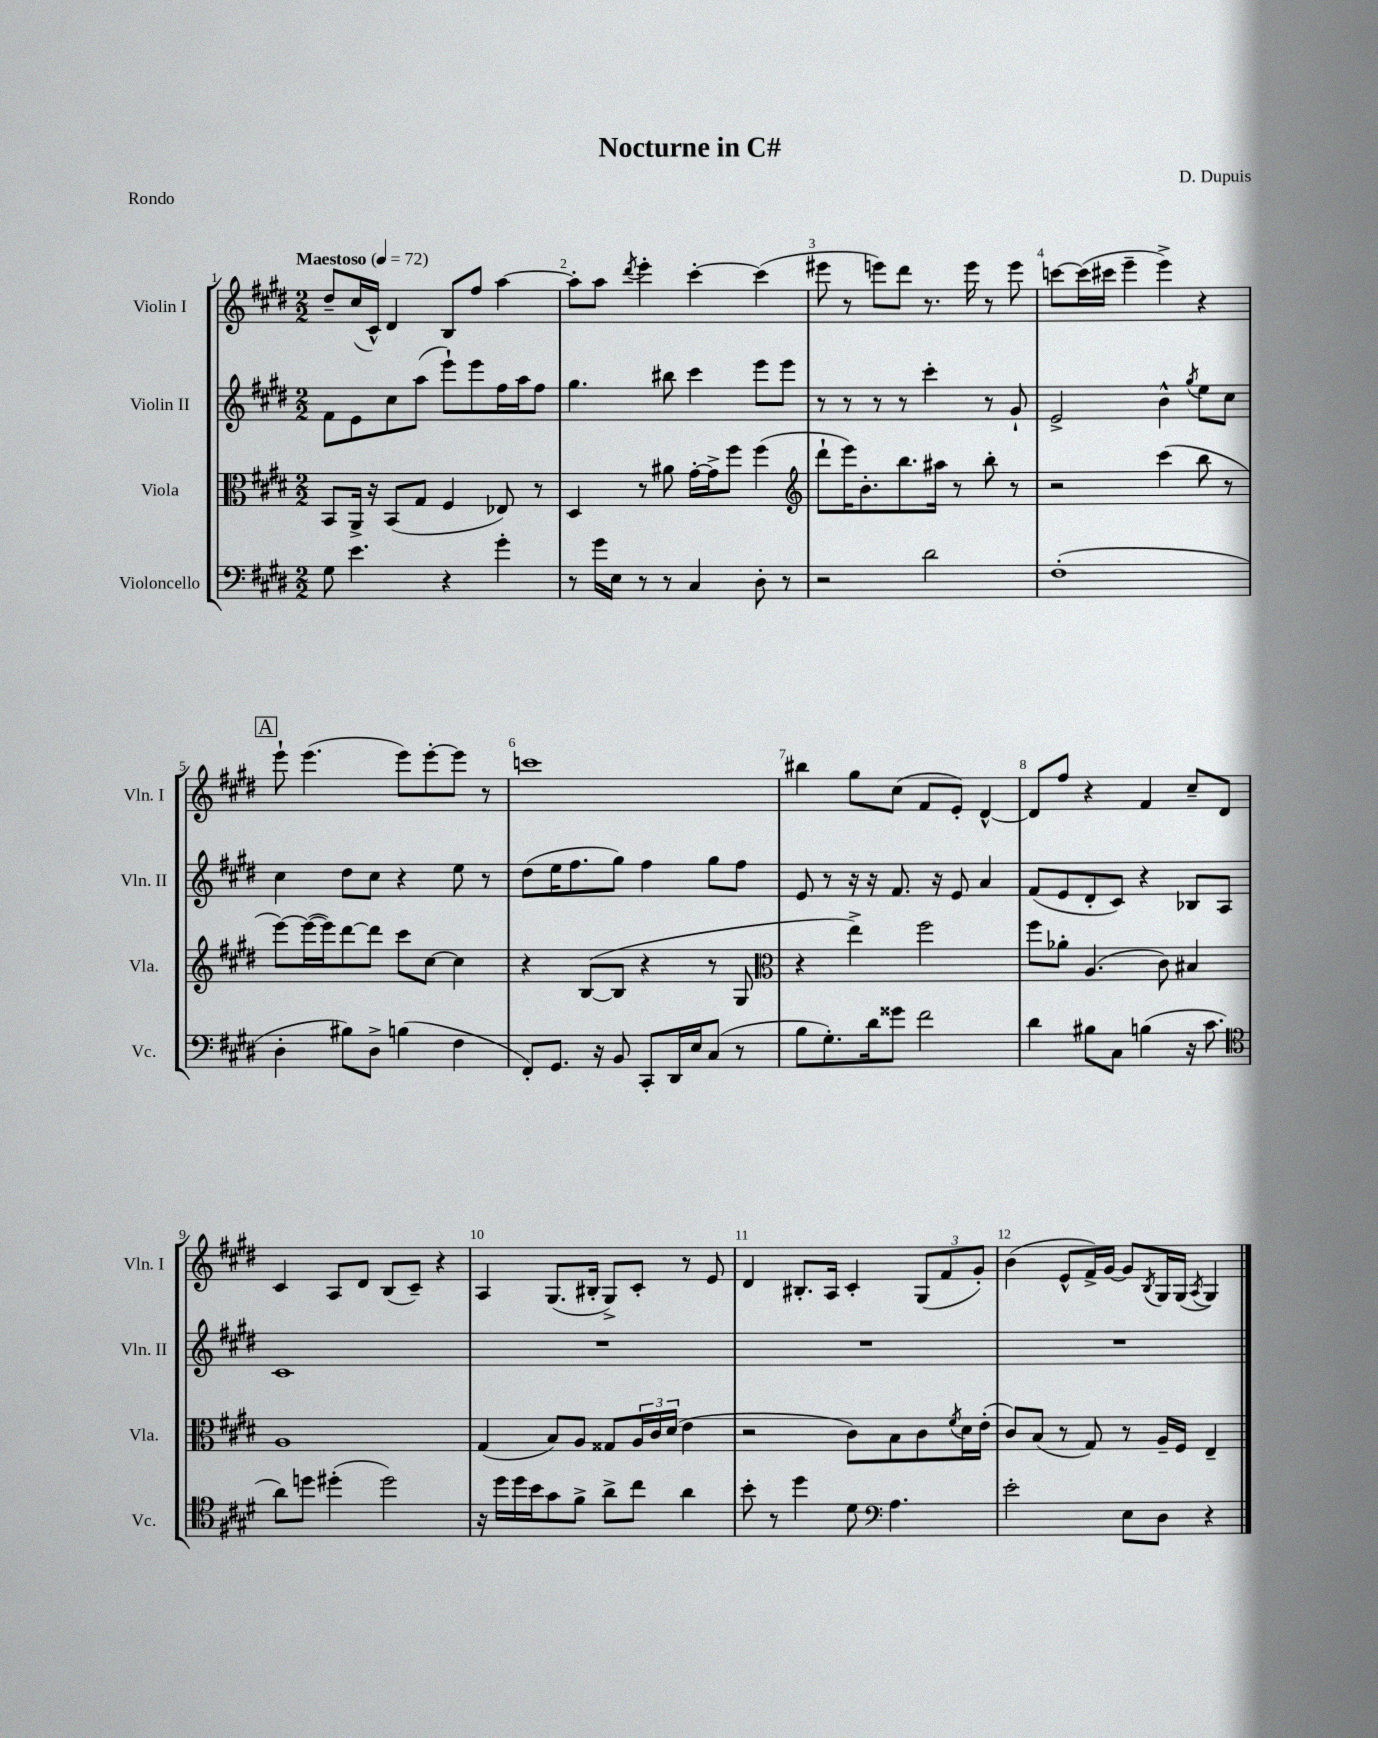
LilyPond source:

\header { title = "Nocturne in C#" composer = "D. Dupuis" piece = "Rondo" }
<<
\new StaffGroup <<
\new Staff = "s0" \with { instrumentName = "Violin I" shortInstrumentName = "Vln. I" } {
    \clef treble \key e \major \numericTimeSignature \time 2/2 \tempo "Maestoso" 4 = 72
    dis''8-- cis''16( cis'16-^) dis'4 b8 fis''8 a''4~ |
    a''8-. a''8 \acciaccatura { dis'''8 } e'''4-. cis'''4~-. cis'''4( |
    eis'''8 r8 e'''8) dis'''8 r8. e'''16 r8 e'''8 |
    c'''8~ c'''16( cis'''16 e'''4-- e'''4->) r4 |
    \mark \markup { \box "A" } e'''8-! e'''4.( e'''8) e'''8~-. e'''8 r8 |
    c'''1 |
    bis''4 gis''8 cis''8( fis'8 e'8-.) dis'4~-^ |
    dis'8 fis''8 r4 fis'4 cis''8-- dis'8 |
    cis'4 a8 dis'8 b8( cis'8--) r4 |
    a4 gis8.( bis16-. gis8->) cis'8-. r8 e'8 |
    dis'4 bis8.-. a16 cis'4-. \tuplet 3/2 { gis8( fis'8 gis'8-.) } |
    b'4( e'8-^ fis'16->) gis'16~ gis'8 \acciaccatura { b8 } gis16 gis16( \acciaccatura { a8 } gis4) \bar "|." |
}
\new Staff = "s1" \with { instrumentName = "Violin II" shortInstrumentName = "Vln. II" } {
    \clef treble \key e \major \numericTimeSignature \time 2/2
    fis'8 e'8 cis''8 a''8( e'''8-!) e'''8 fis''16 a''16 fis''8 |
    gis''4. bis''8 cis'''4 e'''8 e'''8 |
    r8 r8 r8 r8 cis'''4-. r8 gis'8-! |
    e'2-> b'4-^ \acciaccatura { gis''8 } e''8 cis''8 |
    \mark \markup { \box "A" } cis''4 dis''8 cis''8 r4 e''8 r8 |
    dis''8( e''16 fis''8. gis''8) fis''4 gis''8 fis''8 |
    e'8 r8 r16 r16 fis'8. r16 e'8 a'4 |
    fis'8( e'8 dis'8-. cis'8) r4 bes8 a8 |
    cis'1 |
    R1 |
    R1 |
    R1 \bar "|." |
}
\new Staff = "s2" \with { instrumentName = "Viola" shortInstrumentName = "Vla." } {
    \clef alto \key e \major \numericTimeSignature \time 2/2
    b,8 a,16-> r16 b,8( gis8 fis4 ees8) r8 |
    dis4 r8 ais'8 gis'16~-. gis'16-> fis''8 fis''4( |
    \clef treble dis'''8-! e'''16) b'8.-. b''8. ais''16 r8 b''8-. r8 |
    r2 cis'''4( b''8 r8 |
    \mark \markup { \box "A" } e'''8~) e'''16~( e'''16) dis'''8~ dis'''8 cis'''8 cis''8~ cis''4 |
    r4 b8~( b8 r4 r8 gis8 |
    \clef alto r4 e''4->) fis''2 |
    fis''8 aes'8-. a4.( cis'8) bis4 |
    a1 |
    gis4( b8) a8 gisis8 \tuplet 3/2 { a16 cis'16 dis'16( } e'4 |
    r2 cis'8) b8 cis'8 \acciaccatura { fis'8 } dis'16 e'16-.( |
    cis'8) b8( r8 gis8) r8 a16-- fis16 e4-- \bar "|." |
}
\new Staff = "s3" \with { instrumentName = "Violoncello" shortInstrumentName = "Vc." } {
    \clef bass \key e \major \numericTimeSignature \time 2/2
    gis8 e'4. r4 gis'4-. |
    r8 gis'16 e16 r8 r8 cis4 dis8-. r8 |
    r2 dis'2 |
    fis1-.( |
    \mark \markup { \box "A" } dis4-. bis8) dis8-> b4( fis4 |
    fis,8-.) gis,8. r16 b,8 cis,8-. dis,16 e16 cis8( r8 |
    b8 gis8.-.) dis'16 gisis'8 fis'2 |
    dis'4 bis8 cis8 b4( r16 cis'8. |
    \clef tenor a'8) d''8 dis''4-.( dis''2) |
    r16 dis''16 dis''16 b'16 gis'8 fis'8-> a'8-> cis''8 a'4 |
    b'8-. r8 dis''4 dis'8 \clef bass a4. |
    e'2-. e8 dis8 r4 \bar "|." |
}
>>
>>
\layout { \context { \Score \override BarNumber.break-visibility = ##(#f #t #t) barNumberVisibility = #all-bar-numbers-visible } }
